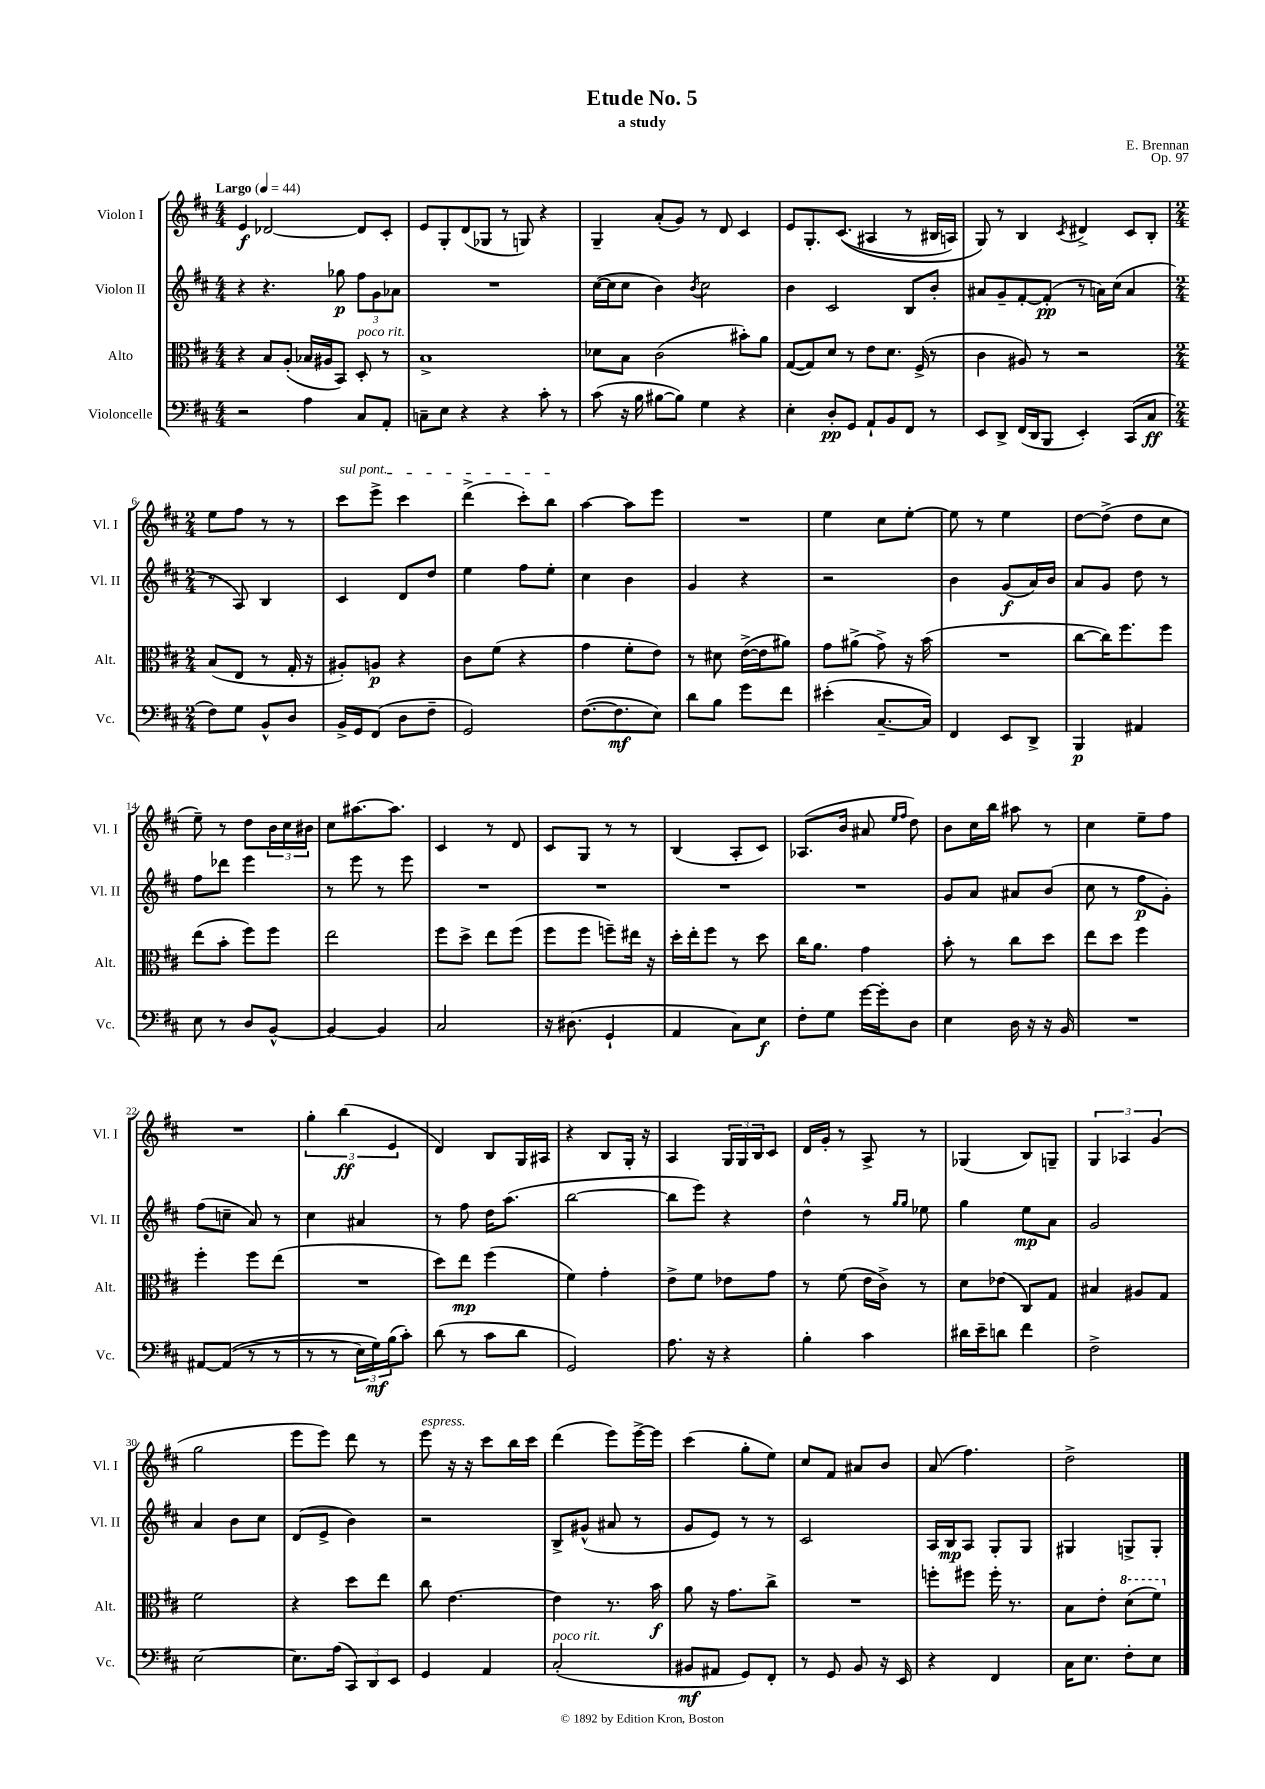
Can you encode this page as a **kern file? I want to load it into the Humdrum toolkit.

**kern	**kern	**kern	**kern
*staff4	*staff3	*staff2	*staff1
*clefF4	*clefC3	*clefG2	*clefG2
*k[f#c#]	*k[f#c#]	*k[f#c#]	*k[f#c#]
*M4/4	*M4/4	*M4/4	*M4/4
*MM44	*MM44	*MM44	*MM44
2r	4r	4r	4e
.	8B	4.r	[2d-
.	(8A'	.	.
4A	16B-	.	.
.	16A#	.	.
.	8BB)	8gg-	.
8C#	8D'	12ff#	8d-]
.	.	12g	.
8AA'	8r	.	8c#'
.	.	12a-	.
=	=	=	=
8C~	1B^	1r	8e
8E	.	.	8G'
4r	.	.	(8d
.	.	.	8G-
4r	.	.	8r
.	.	.	8G)
8c#'	.	.	4r
8r	.	.	.
=	=	=	=
(8c#	8d-	([16cc#	4G~
.	.	16cc#]	.
16r	8B	8cc#	.
16B	.	.	.
[8B#	(2c#	4b)	(8a'
8B#])	.	.	8g)
.	.	8qb	.
4G	.	2cc#	8r
.	.	.	8d
4r	8b#')	.	4c#
.	8a	.	.
=	=	=	=
4E'	([8G	4b	8e
.	8G])	.	8.G'
8D'	8d	2c#	.
.	.	.	&((8.c#
8GG	8r	.	.
8AA`	8e	.	4A#
8BB	8.d	.	.
8FF#	.	8B	8r
.	(16F#^	.	.
8r	8r	8b'	16B#
.	.	.	16A)
=	=	=	=
8EE	4c#	8a#	8G&)
8DD^	.	8g~	8r
(16FF#	8A#)	[8f#'	4B
16DD	.	.	.
8BBB	8r	(8f#']	.
.	.	.	8qc#
4EE')	2r	8r	4d#^
.	.	16a)	.
.	.	(16cc#	.
(8CC#	.	4a	8c#
8C#	.	.	8B'
=	=	=	=
*M2/4	*M2/4	*M2/4	*M2/4
8F#)	(8B	8r	8ee
8G	8E	8A)	8ff#
8BB^^	8r	4B	8r
8D	16G'	.	8r
.	16r	.	.
=	=	=	=
16BB^	8A#')	4c#	8ccc#
16GG	.	.	.
(8FF#	8A	.	8eee^
8D	4r	8d	4ccc#
8F#~	.	8dd	.
=	=	=	=
2GG)	8c#	4ee	(4ddd^
.	(8f#	.	.
.	4r	8ff#	8ccc#')
.	.	8ee'	8bb
=	=	=	=
([8.F#	4g	4cc#	[4aa
8.F#]	.	.	.
.	8f#'	4b	8aa]
8E)	8e)	.	8eee
=	=	=	=
8d	8r	4g	2r
8B	8d#	.	.
8g	([16e^	4r	.
.	16e]	.	.
8f#	8a#)	.	.
=	=	=	=
(4e#'	8g	2r	4ee
.	(8a#^	.	.
[8.C#~	8g^)	.	8cc#
.	16r	.	[8ee'
16C#])	(16b	.	.
=	=	=	=
4FF#	2r	4b	8ee]
.	.	.	8r
8EE	.	(8g	4ee
8DD^	.	16a)	.
.	.	16b	.
=	=	=	=
4BBB	[8cc#	8a	[8dd
.	16cc#])	8g	(8dd^]
.	8.ff#	.	.
4AA#	.	8dd	8dd
.	8ff#	8r	8cc#
=	=	=	=
8E	(8ee	8ff#	8ee~)
8r	8b'	8ddd-	8r
8D	8ff#)	4eee	8dd
[8BB^^	8ff#	.	24b
.	.	.	24cc#
.	.	.	24b#
=	=	=	=
4BB_	2ee	8r	8cc#
.	.	8eee	[8.aa#
4BB]	.	8r	.
.	.	.	8.aa#]
.	.	8eee	.
=	=	=	=
2C#	8ff#	2r	4c#
.	8dd^	.	.
.	8ee	.	8r
.	(8ff#	.	8d
=	=	=	=
16r	8ff#	2r	8c#
(8.D#	.	.	.
.	8ff#	.	8G
4GG`	8ff~)	.	8r
.	16ee#	.	8r
.	16r	.	.
=	=	=	=
4AA	16dd'	2r	(4B
.	16ee'	.	.
.	8ff#	.	.
8C#)	8r	.	8A'
8E	8dd	.	8c#)
=	=	=	=
8F#'	16cc#	2r	(8.A-
.	8.a	.	.
8G	.	.	.
.	.	.	16b
[16g	4g	.	8a#
16g']	.	.	.
.	.	.	16qqee
.	.	.	16qqff#
8D	.	.	8dd)
=	=	=	=
4E	8b'	8g	8b
.	8r	8a	16cc#
.	.	.	16bb
16D	8cc#	8a#	8aa#
16r	.	.	.
16r	8dd	(8b	8r
16BB	.	.	.
=	=	=	=
2r	8ee	8cc#	4cc#
.	8dd	8r	.
.	4ff#	8ff#	8ee~
.	.	8g')	8ff#
=	=	=	=
[8AA#	4ff#'	(8ff#	2r
&((8AA#]	.	8cc~	.
8r	8ff#	8a)	.
8r	(8ee	8r	.
=	=	=	=
8r	2r	4cc#	6gg'
8r	.	.	.
.	.	.	(6bb
24E)	.	4a#	.
24G&)	.	.	.
(24B	.	.	6e
8c#')	.	.	.
=	=	=	=
(8d	8dd)	8r	4d)
8r	8ee	8ff#	.
8c#	(4ff#	16dd	8B
.	.	(8.aa	.
8d	.	.	16G
.	.	.	16A#
=	=	=	=
2GG)	4f#)	[2bb	4r
.	4g'	.	8B
.	.	.	16G'
.	.	.	16r
=	=	=	=
8.A	8e^	8bb]	4A
.	8f#	8eee)	.
16r	.	.	.
4r	8e-	4r	24G
.	.	.	24G
.	.	.	24B
.	8g	.	8c#
=	=	=	=
4B'	8r	4dd^^	16d
.	.	.	16g'
.	(8f#	.	8r
4c#	16e	8r	8A^
.	16c#^)	.	.
.	.	16qqgg	.
.	.	16qqgg	.
.	8r	8ee-	8r
=	=	=	=
16d#	8d	4gg	(4G-
16e~	.	.	.
8d	(8e-	.	.
4f#	8C#)	8ee	8B)
.	8G	8a	8G~
=	=	=	=
2F#^	4B#	2g	6G
.	.	.	6A-
.	8A#	.	.
.	.	.	(6g
.	8G	.	.
=	=	=	=
[2E	2f#	4a	2gg
.	.	8b	.
.	.	8cc#	.
=	=	=	=
8.E]	4r	(8d	8eee
.	.	8e^	8eee)
(16A	.	.	.
12CC#)	8dd	4b)	8ddd
12DD	.	.	.
.	8ee	.	8r
12EE	.	.	.
=	=	=	=
4GG	8cc#	2r	8eee
.	[4.e	.	16r
.	.	.	16r
4AA	.	.	8ccc#
.	.	.	16bb
.	.	.	16ccc#
=	=	=	=
(2C#'	4e]	8B^	(4ddd
.	.	(8g#^^	.
.	8.r	8a#	8eee)
.	.	8r	[16eee^
.	16b	.	16eee]
=	=	=	=
8BB#	8a	8g	(4ccc#
8AA#	16r	8e)	.
.	8.g	.	.
8GG)	.	8r	8gg'
8FF#'	8cc#^	8r	8ee)
=	=	=	=
8r	2r	2c#	8cc#
8GG	.	.	8f#
8BB	.	.	8a#
16r	.	.	8b
16EE	.	.	.
=	=	=	=
4r	8ff'	16A	(8a
.	.	16B	.
.	8ff#	8A	4.ff#)
4FF#	16ff#'	8G'	.
.	8.r	.	.
.	.	8G	.
=	=	=	=
16C#	8B	4G#	2dd^
8.E	.	.	.
.	8e'	.	.
8F#'	(8dd	8G^	.
8E	8ff#)	8G'	.
==	==	==	==
*-	*-	*-	*-
